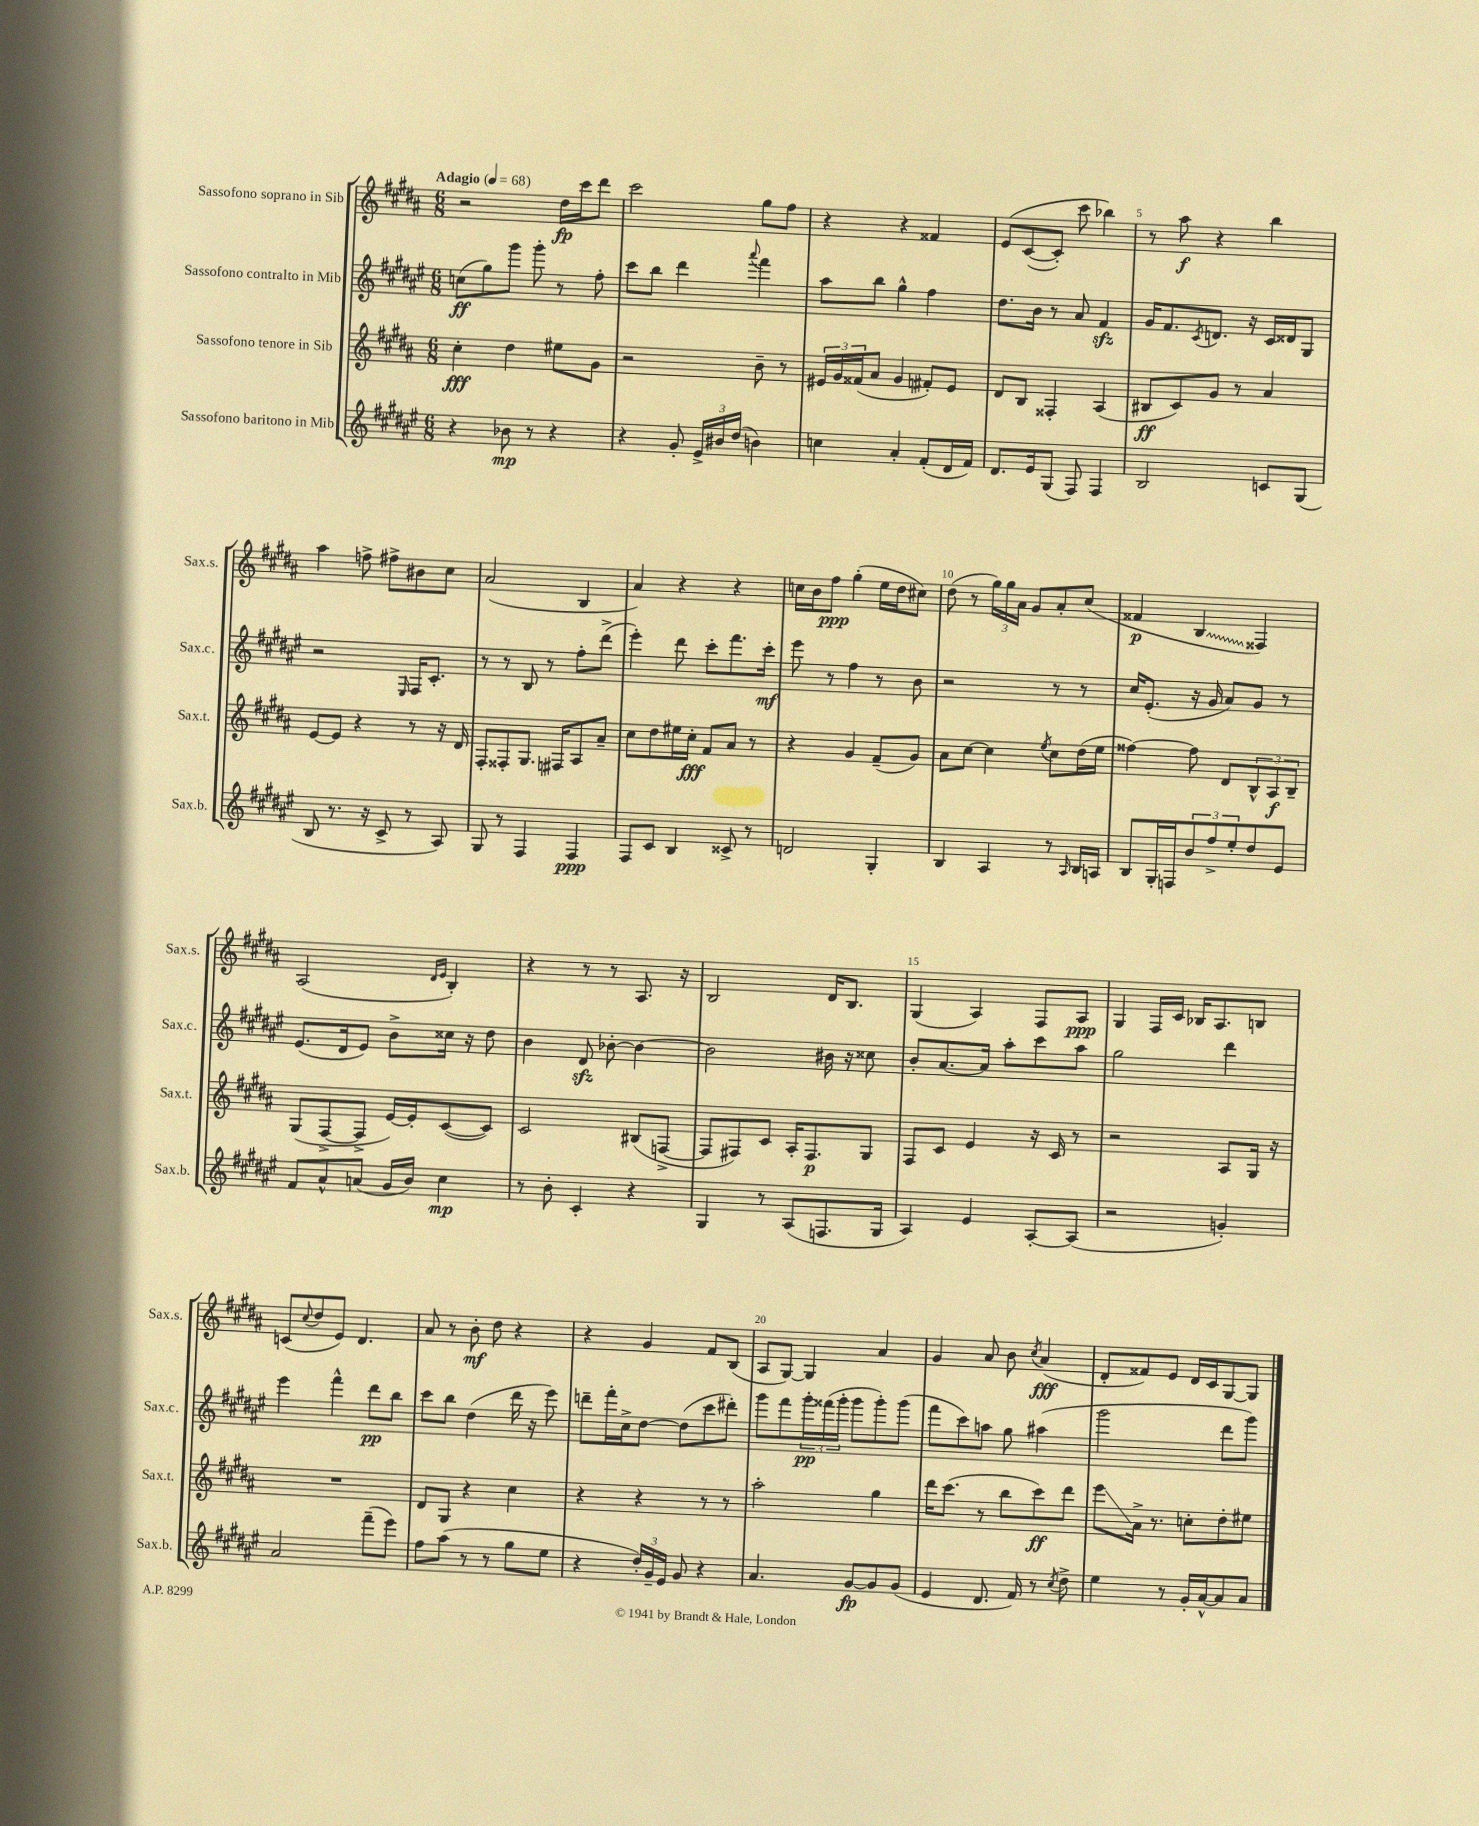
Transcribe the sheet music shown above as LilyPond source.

<<
\new StaffGroup <<
\new Staff = "s0" \with { instrumentName = "Sassofono soprano in Sib" shortInstrumentName = "Sax.s." } {
    \clef treble \key b \major \numericTimeSignature \time 6/8 \tempo "Adagio" 4 = 68
    r2 dis''16\fp cis'''16 dis'''8 |
    cis'''2 gis''8 fis''8 |
    r4 r4 fisis'4 |
    e'8\( cis'8~( cis'8-.) cis'''8 bes''4\) |
    r8 ais''8\f r4 b''4 |
    ais''4 f''8-> fis''8-> bis'8 cis''8 |
    ais'2( b4 |
    ais'4) r4 r4 |
    c''16 b'16 fis''8\ppp gis''4-.( e''16 dis''16 cis''8) |
    dis''8( r8 \tuplet 3/2 { gis''16) gis''16 ais'16 } gis'8 ais'8-. cis''8( |
    fisis'4\p \once \override Glissando.style = #'zigzag b4\glissando fisis4) |
    ais2( \grace { dis'16 e'16 } b4-.) |
    r4 r8 r8 ais8. r16 |
    b2 dis'16 b8. |
    gis4( ais4) fis8 ais8\ppp |
    gis4 fis16 cis'16 bes16 ais8. b8 |
    c'8( \appoggiatura { cis''8 } dis''8 e'8) dis'4. |
    ais'8 r8 b'8-.\mf dis''8 r4 |
    r4 gis'4 fis'8 b8( |
    ais8 gis8~) gis4 ais'4 |
    gis'4 ais'8 b'8 \acciaccatura { cis''8 } ais'4\fff( |
    dis'8-. fisis'8) e'8 dis'16 cis'16 gis8~ gis8 \bar "|." |
}
\new Staff = "s1" \with { instrumentName = "Sassofono contralto in Mib" shortInstrumentName = "Sax.c." } {
    \clef treble \key fis \major \numericTimeSignature \time 6/8
    c''8\ff( gis''8) gis'''8 gis'''8-. r8 fis''8-. |
    cis'''8 b''8 dis'''4 \appoggiatura { ais'''8 } fis'''4 |
    ais''8 b''8 gis''4-^ fis''4 |
    dis''8. b'16 r8 ais'8 fis'4\sfz |
    gis'16 fis'8. \acciaccatura { cis'8 } d'8. r16 cis'16 disis'16 gis8 |
    r2 \grace { eis16 } fis16 cis'8.-. |
    r8 r8 b8 r8 fis''8-. dis'''8->( |
    eis'''4-.) dis'''8 cis'''8-. fis'''8. cis'''16-.\mf |
    eis'''8 r8 fis''4 r8 b'8 |
    r2 r8 r8 |
    cis''16 eis'8.-.( r16 gis'16 ais'8) gis'8 r8 |
    eis'8.( dis'16 eis'8) b'8-> cisis''16 r16 dis''8 |
    b'4 dis'8\sfz bes'8~-. bes'4~ |
    bes'2 bis'16 r16 cisis''8 |
    b'8-. ais'8.~ ais'16 ais''8-. cis'''8 ais''8 |
    gis''2 dis'''4 |
    eis'''4 fis'''4-^ dis'''8\pp b''8 |
    cis'''8 b''8 dis''4( dis'''16 r16 eis'''8) |
    d'''8-- fis'''16-. cis''16-> dis''8~ dis''8( cis'''8 dis'''8-.) |
    gis'''8 fis'''8 \tuplet 3/2 { gis'''16-.\pp fisis'''16( gis'''16-. } gis'''8 gis'''8-.) gis'''8( |
    fis'''8 cis'''8) a''8 gis''8 ais''4( |
    gis'''2 dis'''8 gis'''8) \bar "|." |
}
\new Staff = "s2" \with { instrumentName = "Sassofono tenore in Sib" shortInstrumentName = "Sax.t." } {
    \clef treble \key b \major \numericTimeSignature \time 6/8
    cis''4-.\fff dis''4 eis''8 gis'8 |
    r2 b'8-- r8 |
    \tuplet 3/2 { eis'16 gis'16 fisis'16( } ais'8 gis'4 fis'8-.) eis'8 |
    dis'8 b8 fisis4-. ais4( |
    bis8\ff cis'8) gis'8 r8 ais'4 |
    e'8~ e'8 r4 r8 r16 dis'16 |
    fis8-. fisis8-. gis8. fis16 ais8 ais'8-- |
    cis''8 dis''8 eis''16 cis''16-.\fff fis'8 ais'8 r8 |
    r4 gis'4 fis'8--( gis'8) |
    ais'8 cis''8~ cis''4 \acciaccatura { e''8 } cis''8 dis''16( e''16 |
    fisis''4~) fisis''8 dis'8 \tuplet 3/2 { b8-^ ais8\f b8-- } |
    gis8( fis8~-> fis8-> e'16~) e'16-. cis'8~( cis'8) |
    cis'2 bis8( f8~-> |
    f8 fis8) cis'8 ais16-. fis8.\p gis8 |
    fis8 cis'8 e'4 r16 cis'16 r8 |
    r2 ais8 gis16 r16 |
    R2. |
    dis'8 gis8 r4 cis''4 |
    r4 r4 r8 r8 |
    ais''2-. gis''4 |
    dis'''16 cis'''8.( r8 b''8 cis'''8\ff) dis'''8 |
    e'''8\glissando ais'16-> r8. c''8-. dis''8-. eis''8 \bar "|." |
}
\new Staff = "s3" \with { instrumentName = "Sassofono baritono in Mib" shortInstrumentName = "Sax.b." } {
    \clef treble \key fis \major \numericTimeSignature \time 6/8
    r4 bes'8\mp r8 r4 |
    r4 gis'8-. \tuplet 3/2 { eis'16-> bis'16 dis''16( } b'4) |
    c''4 ais'4-. fis'8-.( dis'16 fis'16) |
    dis'8. eis'16 gis8( fis8) fis4 |
    b2 c'8 gis8( |
    b8 r8. r16 cis'8-> r8 ais8) |
    gis8 r8 fis4 fis4\ppp |
    fis8 cis'8 b4 cisis'8-> r8 |
    d'2 gis4-. |
    b4 ais4 r8 \grace { ais16 } b16 a16 |
    b8 gis16-. f16 \tuplet 3/2 { b'8 fis''8-> eis''8-. } dis''8 eis'8 |
    fis'8 ais'8-^ a'8( gis'16 b'16) cis''4\mp |
    r8 b'8-. cis'4-. r4 |
    gis4 r8 ais8( f8. gis16 |
    ais4) eis'4 ais8~-. ais8( |
    r2 g'4-.) |
    ais'2 fis'''8--( eis'''8) |
    fis''8 ais''8( r8 r8 gis''8 eis''8 |
    r4 \tuplet 3/2 { dis''16-.) gis'16-- eis'16 } gis'8 r4 |
    ais'4. gis'8~\fp gis'8 gis'8( |
    eis'4 dis'8. fis'16) r8 \acciaccatura { cis''8 } dis''8-> |
    eis''4 r8 gis'16-. ais'16~-^ ais'8 ais'8 \bar "|." |
}
>>
>>
\layout { \context { \Score \override BarNumber.break-visibility = ##(#f #t #t) barNumberVisibility = #(every-nth-bar-number-visible 5) } }
